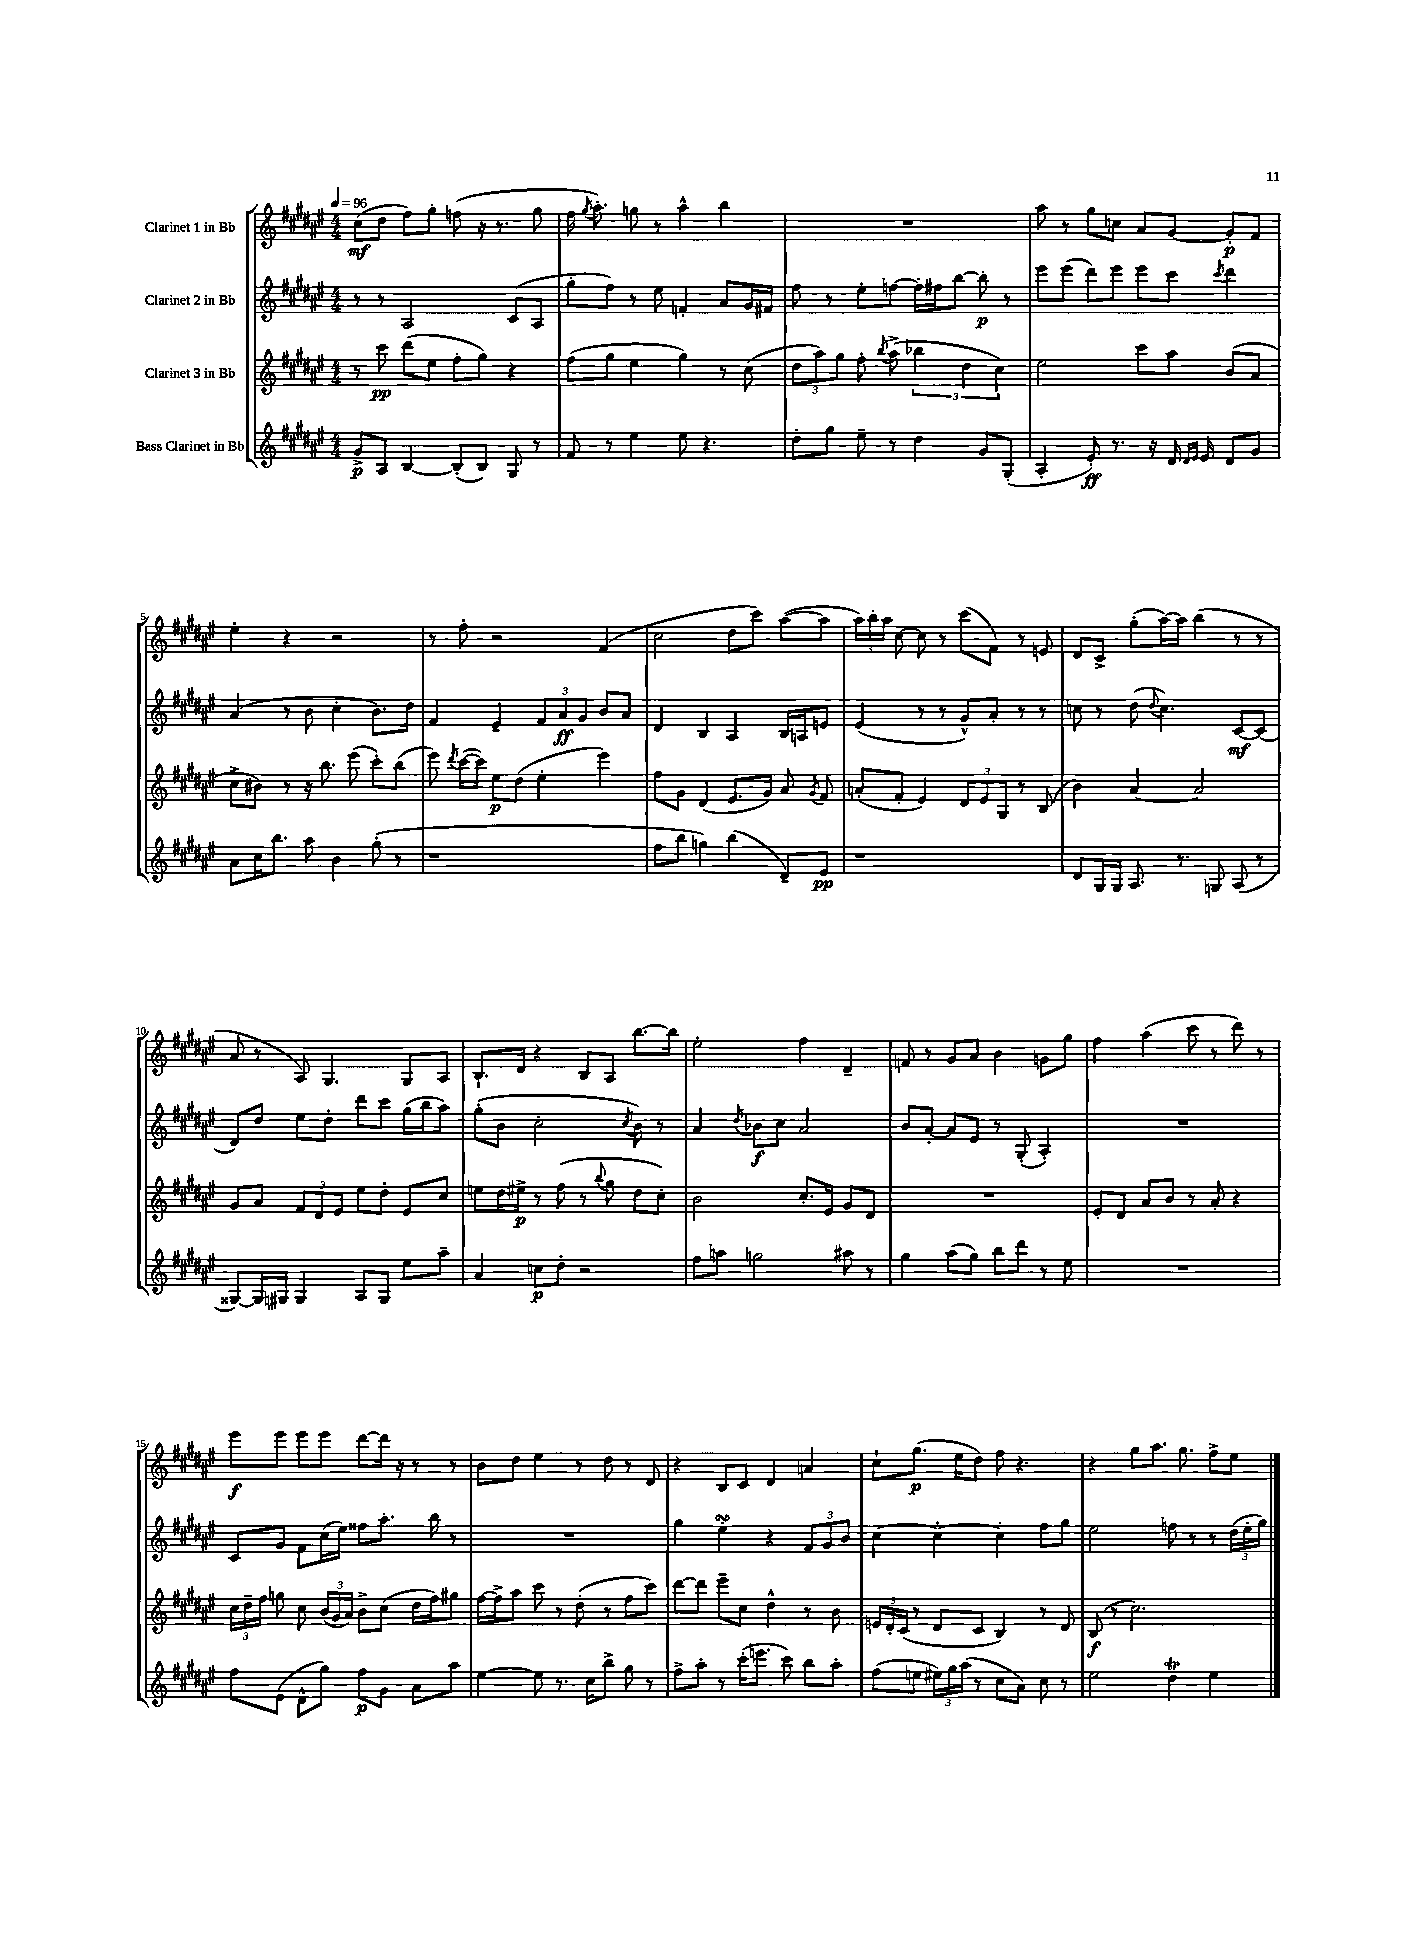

**kern	**kern	**kern	**kern
*staff4	*staff3	*staff2	*staff1
*clefG2	*clefG2	*clefG2	*clefG2
*k[f#c#g#d#a#e#]	*k[f#c#g#d#a#e#]	*k[f#c#g#d#a#e#]	*k[f#c#g#d#a#e#]
*M4/4	*M4/4	*M4/4	*M4/4
*MM96	*MM96	*MM96	*MM96
8g#^/L	8r	8r	(8cc#\L
8A#/J	8ccc#\	8r	8dd#\J
[4B/	(8ddd#\L	2A#/	8ff#\L)
.	8ee#\J	.	8gg#'\J
(8B'/]L	8ff#'\L	.	(8ff\
8B/J)	8gg#\J)	.	16r
.	.	.	8.r
8G#/	4r	(8c#/L	.
8r	.	8A#/J	8gg#\
=	=	=	=
8f#/	(8ff#\L	8gg#'\L	16ff#\
.	.	.	8qgg#/
.	.	.	8.aa#'\)
8r	8gg#\J	8ff#\J)	.
4ee#\	4ee#\	8r	8gg\
.	.	8ee#\	8r
8ee#\	4gg#\)	4f'/	4aa#^^\
4.r	.	.	.
.	8r	8a#/L	4bb\
.	(8cc#\	16g#/L	.
.	.	16f#/JJ	.
=	=	=	=
8dd#'\L	12dd#\L	8ff#\	1r
.	12aa#\)	.	.
8gg#\J	.	8r	.
.	12gg#\J	.	.
8ee#~\	8ff#'\	8ee#'\L	.
.	8qbb/	.	.
8r	(8aa#^\	[8ff\J	.
4dd#\	6bb-\	16ff'\]LL	.
.	.	16ff#\J	.
.	.	[8bb\J	.
.	6dd#\	.	.
8g#/L	.	8bb'\]	.
.	6cc#\)	.	.
(8G#'/J	.	8r	.
=	=	=	=
4A#'/	2ee#\	8eee#\L	8aa#\
.	.	(8eee#\J	8r
8e#'/)	.	8ddd#\L)	8gg#\L
8.r	.	8eee#\J	8cc\J
.	8ccc#\L	8eee#\L	8a#/L
16r	.	.	.
16d#/	8aa#\J	8ccc#\J	[8g#/J
16qqd#/LL	.	.	.
16qqe#/JJ	.	.	.
16e#/	.	.	.
.	.	8qccc#/	.
8d#/L	(8b/L	4ddd#\	8g#'/]L
8g#/J	8a#/J	.	8f#/J
=	=	=	=
8a#\L	8cc#^\L	(4a#/	4ee#'\
16cc#\K	8b#\J)	.	.
8.bb\J	.	.	.
.	8r	8r	4r
8aa#\	16r	8b\	.
.	8.bb\	.	.
4b\	.	4cc#'\	2r
.	(8eee#\	.	.
(8gg#'\	8ccc#'\L)	8.b\L)	.
8r	(8bb\J	.	.
.	.	16dd#\Jk	.
=	=	=	=
1r	8eee#\)	4f#/	8r
.	8qddd#/	.	.
.	([16ccc#\LL	.	8ff#'\
.	16ccc#\]JJ)	.	.
.	8ee#\L	4e#~/	2r
.	(8dd#\J	.	.
.	4ee#'\	12f#/L	.
.	.	12a#/	.
.	.	12g#/J	.
.	4eee#\)	8b/L	(4f#/
.	.	8a#/J	.
=	=	=	=
8ff#\L	8ff#\L	4d#/	2cc#\
8bb\J	8g#\J	.	.
4gg\)	(4d#/	4B/	.
(4bb\	8.e#/L	4A#/	8dd#\L
.	.	.	8ccc#\J)
.	16g#/Jk)	.	.
8d#~/L)	8a#/	16B/LL	([8aa#\L
.	.	16A/J	.
.	8qg#/	.	.
8e#/J	8f#/	8e/J	8aa#\]J
=	=	=	=
1r	(8a'/L	(4e#/	24aa#\LL)
.	.	.	24bb'\
.	.	.	24aa#\JJ
.	8f#'/J	.	[8cc#\
.	4e#/)	8r	8cc#\]
.	.	8r	8r
.	12d#/L	8g#^^/L)	(8ccc#\L
.	12e#/	.	.
.	.	8a#'/J	8f#\J)
.	12G#/J	.	.
.	8r	8r	8r
.	(8B/	8r	8e/
=	=	=	=
8d#/L	4b\)	8cc\	8d#/L
16G#/L	.	8r	8c#^/J
16G#/JJ	.	.	.
8.A#/	[4a#/	(8dd#\	(8gg#'\L
.	.	8qqdd#/	.
.	.	4.cc\)	[16aa#\L)
8.r	.	.	16aa#\]JJ
.	2a#/]	.	(4bb\
8G/	.	.	.
(8A#/	.	[8c#/L	8r
8r	.	(8c#/]J	8r
=	=	=	=
[8G##/L)	8g#/L	8d#/L)	8a#/
16G##/]L	8a#/J	8dd#/J	8r
16G#/JJ	.	.	.
4G#/	12f#/L	8ee#\L	8A#/)
.	12d#/	.	.
.	.	8dd#'\J	4.G#/
.	12e#/J	.	.
8A#/L	8ee#\L	8ddd#\L	.
8G#/J	8dd#'\J	8ccc#\J	.
8ee#\L	8e#/L	(16gg#\LL	8G#/L
.	.	16bb\J	.
8aa#~\J	8cc#/J	8aa#\J)	8A#/J
=	=	=	=
4a#/	8ee\L	(8gg#'\L	8.B`/L
.	16dd#\L	8b\J	.
.	16ee#^\JJ	.	16d#/Jk
8cc\L	8r	2cc#'\	4r
8dd#'\J	(8ff#\	.	.
2r	8r	.	8B/L
.	8qqbb/	.	.
.	8gg#\	.	8A#/J
.	.	8qcc#/	.
.	8dd#\L	8b\)	[8.bb\L
.	8cc#'\J)	8r	.
.	.	.	16bb\]Jk
=	=	=	=
8ff#\L	2b\	4a#/	2ee#'\
8aa\J	.	.	.
.	.	8qdd#/	.
2gg\	.	8b-\L	.
.	.	8cc#\J	.
.	8.cc#'/L	2a#/	4ff#\
.	16e#/Jk	.	.
8aa#\	8g#/L	.	4d#~/
8r	8d#/J	.	.
=	=	=	=
4gg#\	1r	8b/L	8f/
.	.	[8a#'/J	8r
(8aa#\L	.	8a#/]L	8g#/L
8gg#\J)	.	8e#/J	8a#/J
8bb\L	.	8r	4b\
8ddd#\J	.	(8G#'/	.
8r	.	4A#'/)	8g\L
8ee#\	.	.	8gg#\J
=	=	=	=
1r	8e#'/L	1r	4ff#\
.	8d#/J	.	.
.	8a#/L	.	(4aa#\
.	8b/J	.	.
.	8r	.	8ccc#\
.	8a#'/	.	8r
.	4r	.	8ddd#\)
.	.	.	8r
=	=	=	=
8ff#\L	24cc#\LL	8c#/L	8eee#\L
.	24dd#~\	.	.
.	24ff#\JJ	.	.
(8e#\J	8gg\	8g#/J	8eee#\J
8d#^^\L	8cc#\	8f#\L	8eee#\L
8gg#\J)	(24b/LL	(16cc#\L	8eee#\J
.	24g#/	.	.
.	.	16ee#\JJ)	.
.	24a#/JJ)	.	.
8ff#\L	8b^\L	8ff##\L	[8ddd#\L
8g#\J	(8cc#\J	8.aa#'\J	16ddd#\]Jk
.	.	.	16r
8a#\L	16dd#\LL	.	8r
.	16ff#\J)	16bb\	.
8aa#\J	8gg#\J	8r	8r
=	=	=	=
[4ee#\	[16ff#\LL	1r	8b\L
.	16ff#^\]J	.	.
.	8aa#\J	.	8dd#\J
8ee#\]	8ccc#\	.	4ee#\
8.r	8r	.	.
.	(8dd#'\	.	8r
16cc#\LK	.	.	.
8bb^\J	8r	.	8dd#\
8gg#\	8ff#\L	.	8r
8r	8ccc#\J)	.	8d#/
=	=	=	=
8ff#^\L	[8ddd#\L	4gg#\	4r
8aa#'\J	8ddd#\]J	.	.
8r	8eee#~\L	4ee#'\	8B/L
(16ccc#'\LK	8cc#\J	.	8c#/J
8.eee\J	.	.	.
.	4dd#^^\	4r	4d#/
8ccc#\)	.	.	.
8bb\L	8r	12f#/L	4a/
.	.	12g#/	.
8aa#'\J	8b\	.	.
.	.	12b/J	.
=	=	=	=
(8ff#\L	24e/LL	[4cc#\	8cc#`\L
.	24d#'/	.	.
.	(24c#/JJ	.	.
8ee\J	8r	.	(8.gg#\J
24ee#\LL)	8d#/L	4cc#'\_	.
24gg#\	.	.	.
.	.	.	16ee#\LK
(24aa#\JJ	.	.	.
8r	8c#/J	.	8dd#\J)
8cc#\L	4B/)	4cc#'\]	8ff#\
8a#\J)	.	.	4.r
8cc#\	8r	8ff#\L	.
8r	8d#/	8gg#\J	.
=	=	=	=
2ee#\	(8B/	2ee#\	4r
.	8r	.	.
.	2.cc#\)	.	8gg#\L
.	.	.	8.aa#\J
4dd#\	.	8ff\	.
.	.	.	8.gg#\
.	.	8r	.
4ee#\	.	8r	8ff#^\L
.	.	(24dd#\LL	8ee#\J
.	.	24ee#'\	.
.	.	24gg#\JJ)	.
==	==	==	==
*-	*-	*-	*-
